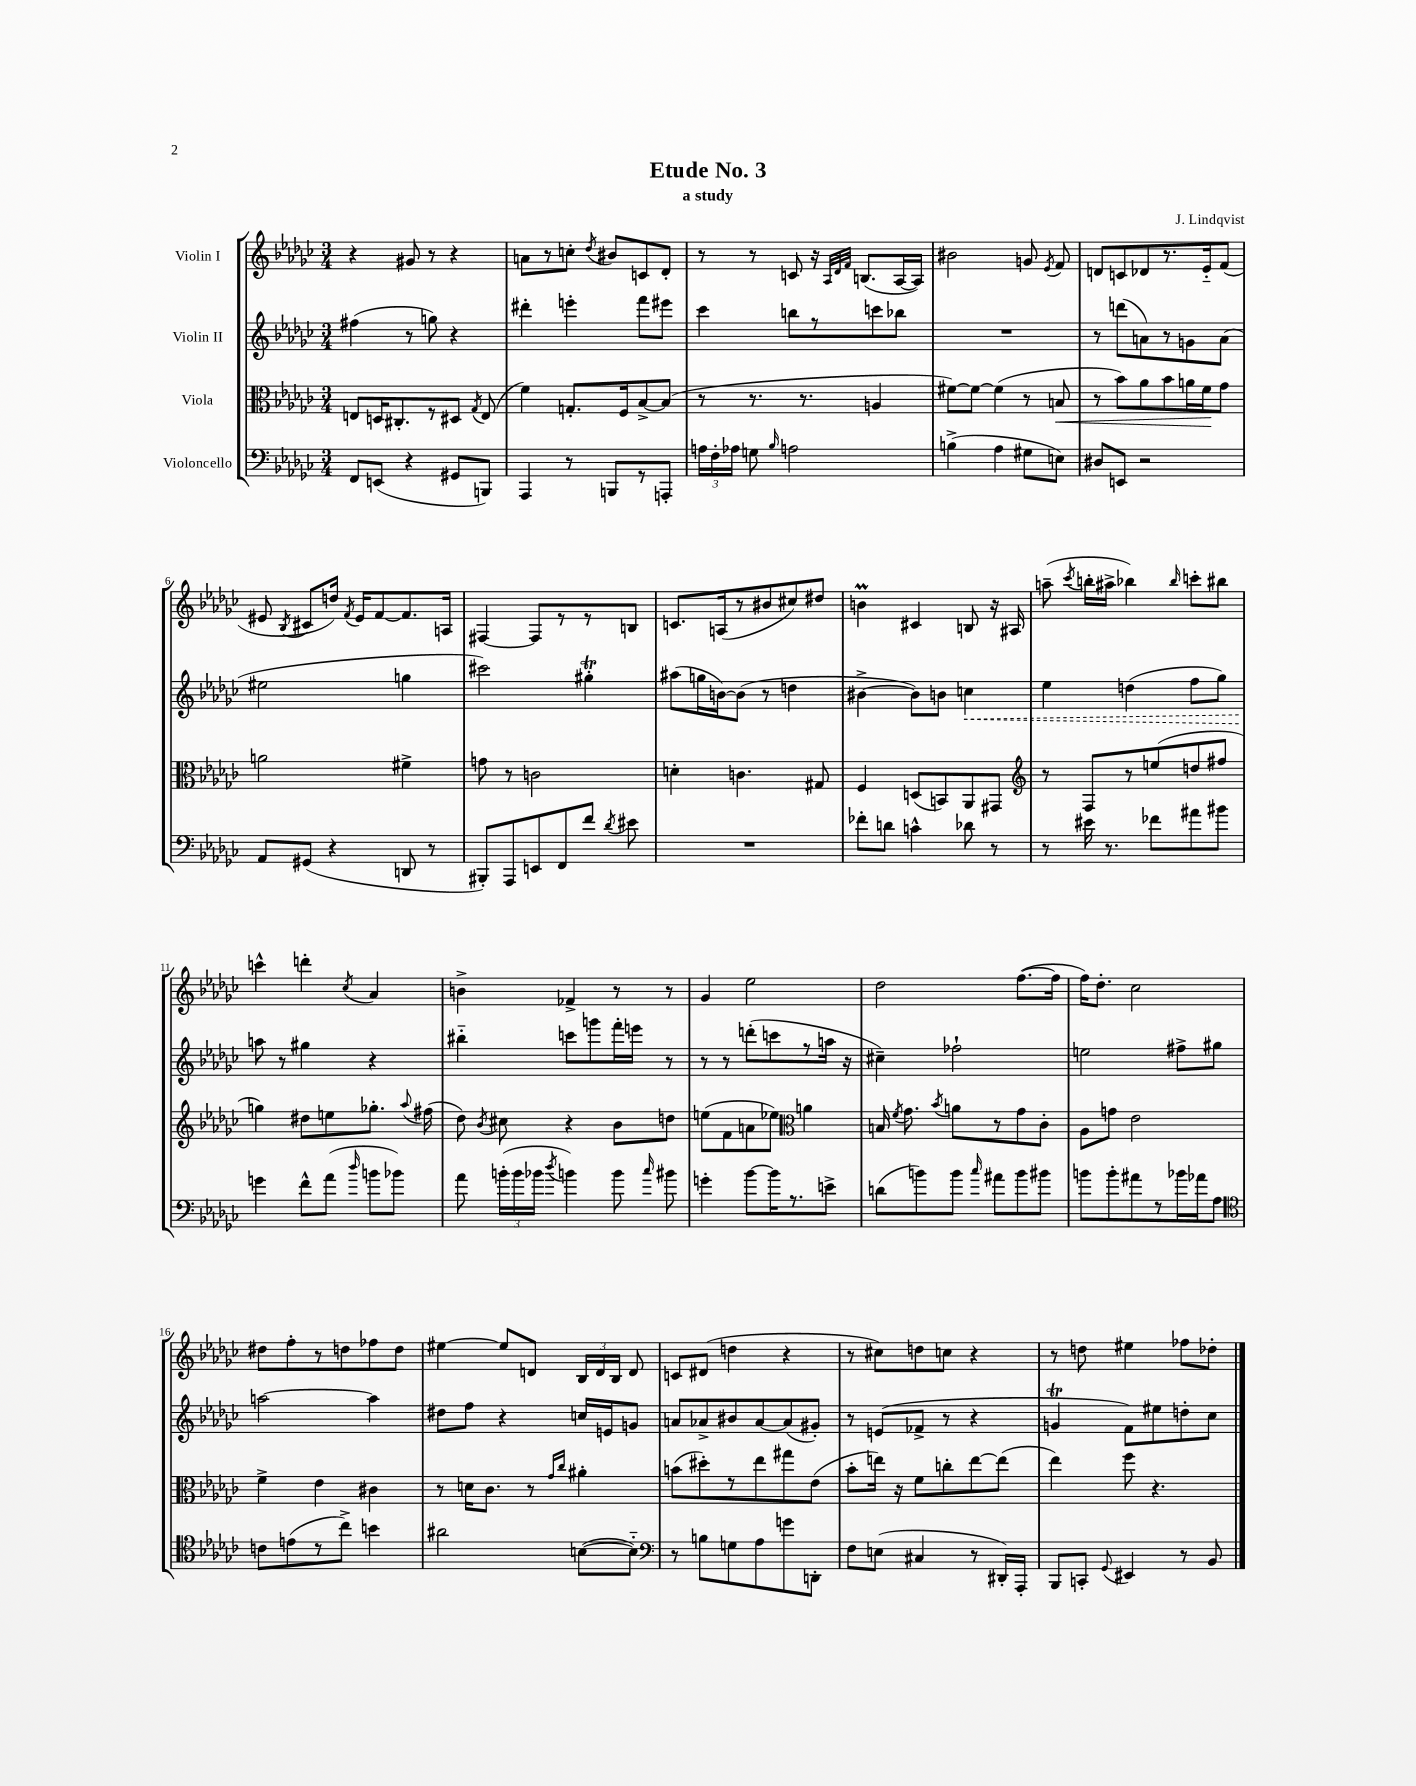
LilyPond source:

\header { title = "Etude No. 3" composer = "J. Lindqvist" subtitle = "a study" }
<<
\new StaffGroup <<
\new Staff = "s0" \with { instrumentName = "Violin I" } {
    \clef treble \key ges \major \numericTimeSignature \time 3/4
    \autoBeamOff r4 gis'8 r8 r4 |
    a'8[ r8 c''8]-. \acciaccatura { des''8 } bis'8[ c'8 des'8]-. |
    r8 r8 c'8 r16 \grace { aes32[ des'32 f'32] } b8.[( aes16~ aes16]) |
    bis'2 g'8 \acciaccatura { ees'8 } f'8 |
    d'8[ c'8 des'8 r8. ees'16-_ f'8]( |
    eis'8 \acciaccatura { bes8 } cis'8[ d''16]) \acciaccatura { f'8 } eis'16[ f'8~ f'8. a16] |
    fis4~ fis8[ r8 r8 b8] |
    c'8.[ a16( r8 bis'8 cis''8) dis''8] |
    b'4\prall cis'4 b8 r16 ais16 |
    a''8--( \acciaccatura { ces'''8 } b''16[-. ais''16]-> bes''4) \grace { bes''16 } c'''8[-. bis''8] |
    c'''4-^ d'''4-. \acciaccatura { ces''8 } aes'4 |
    b'4-> fes'4-> r8 r8 |
    ges'4 ees''2 |
    des''2 f''8.[~( f''16] |
    f''16[) des''8.]-. ces''2 |
    dis''8[ f''8-. r8 d''8 fes''8 d''8] |
    eis''4~ eis''8[ d'8] \tuplet 3/2 { bes16[ d'16 bes16] } d'8 |
    c'8[ dis'8]( d''4 r4 |
    r8 cis''8[) d''8 c''8] r4 |
    r8 d''8 eis''4 fes''8[ des''8]-. \bar "|." |
}
\new Staff = "s1" \with { instrumentName = "Violin II" } {
    \clef treble \key ges \major \numericTimeSignature \time 3/4
    \autoBeamOff fis''4( r8 g''8) r4 |
    dis'''4-. e'''4-. f'''8[ eis'''8] |
    ces'''4 b''8[ r8 c'''8 bes''8] |
    R2. |
    r8 d'''8[( a'8) r8 g'8 a'8]( |
    eis''2 g''4 |
    cis'''2) gis''4-.\trill |
    ais''8[( g''16 b'16~) b'8]( r8 d''4 |
    bis'4~-> bis'8[) b'8] \once \override Hairpin.style = #'dashed-line c''4\< |
    ees''4 d''4( f''8[ ges''8]) |
    a''8\! r8 gis''4 r4 |
    bis''4-_ c'''8[ g'''8 f'''16-. e'''16] r8 |
    r8 r8 d'''8[-.( c'''8 r8 a''16] r16 |
    cis''4--) fes''2-! |
    e''2 fis''8[-> gis''8] |
    a''2~ a''4 |
    dis''8[ f''8] r4 c''16[ e'16 g'8] |
    a'8[ aes'8-> bis'8 aes'8~ aes'8( gis'8]-.) |
    r8 e'8[( fes'8]-> r8 r4 |
    g'4\trill f'8[) eis''8 d''8-. ces''8] \bar "|." |
}
\new Staff = "s2" \with { instrumentName = "Viola" } {
    \clef alto \key ges \major \numericTimeSignature \time 3/4
    \autoBeamOff e8[ d16 cis8.-. r8 dis8] \acciaccatura { ges8 } e8( |
    f'4) g8.[-. f16 bes8~-> bes8]( |
    r8 r8. r8. a4 |
    fis'8[~) fis'8]~ fis'4( r8 b8\< |
    r8 bes'8[) aes'8 bes'8 a'16 f'16\! ges'8] |
    a'2 fis'4-> |
    g'8 r8 c'2 |
    d'4-. c'4. gis8 |
    f4 d8[( b,8) aes,8 gis,8] |
    \clef treble r8 f8[ r8 e''8( d''8 fis''8] |
    g''4) dis''8[ e''8 ges''8.]-. \appoggiatura { aes''8 } fis''16( |
    des''8) \acciaccatura { bes'8 } cis''8 r4 bes'8[ d''8] |
    e''8[( f'8 a'8 ees''8]) \clef alto a'4 |
    b16 \acciaccatura { f'8 } ges'8. \acciaccatura { bes'8 } a'8[ r8 ges'8 ces'8]-. |
    aes8[ g'8] ees'2 |
    f'4-> ees'4 cis'4 |
    r8 d'16[ ces'8.] r8 \grace { ges'16[ ces''16] } ais'4-. |
    b'8[( dis''8-.) r8 ees''8 gis''8 ees'8]( |
    bes'8[-. e''16]) r16 f'8[ c''8-. e''8~ e''8]( |
    ees''4) f''8 r4. \bar "|." |
}
\new Staff = "s3" \with { instrumentName = "Violoncello" } {
    \clef bass \key ges \major \numericTimeSignature \time 3/4
    \autoBeamOff f,8[ e,8]( r4 gis,8[ b,,8]) |
    aes,,4 r8 b,,8[ r8 a,,8]-. |
    \tuplet 3/2 { a16[ f16-. aes16] } g8 \grace { bes16 } a2 |
    b4->( aes4 gis8[ e8]) |
    dis8[ e,8] r2 |
    aes,8[ gis,8]( r4 d,8 r8 |
    bis,,8[-.) aes,,8 e,8 f,8 f'8] \acciaccatura { des'8 } eis'8 |
    R2. |
    fes'8[-. d'8] c'4-^ des'8 r8 |
    r8 eis'16 r8. fes'8[ ais'8 bis'8] |
    g'4 f'8[-^ aes'8]( \grace { des''16 } b'8[ bes'8]) |
    aes'8 \tuplet 3/2 { b'16[-.( b'16 bes'16] } \acciaccatura { des''8 } b'4) b'8 \grace { ces''16 } bis'8 |
    g'4-. bes'8[~ bes'16 r8. e'8]-> |
    d'8[( b'8) b'8] \grace { ces''16 } ais'8[ b'8 bis'8] |
    b'8[ b'8-. ais'8 r8 bes'16 aes'16 aes8] |
    \clef tenor c'8[ e'8( r8 ces''8]->) b'4 |
    ais'2 b8[~( b8]-_) |
    \clef bass r8 b8[ g8 aes8 g'8 d,8]-. |
    f8[ e8]( cis4 r8 dis,16[-.) aes,,16]-. |
    bes,,8[ c,8]-. \appoggiatura { ges,8 } eis,4 r8 bes,8 \bar "|." |
}
>>
>>
